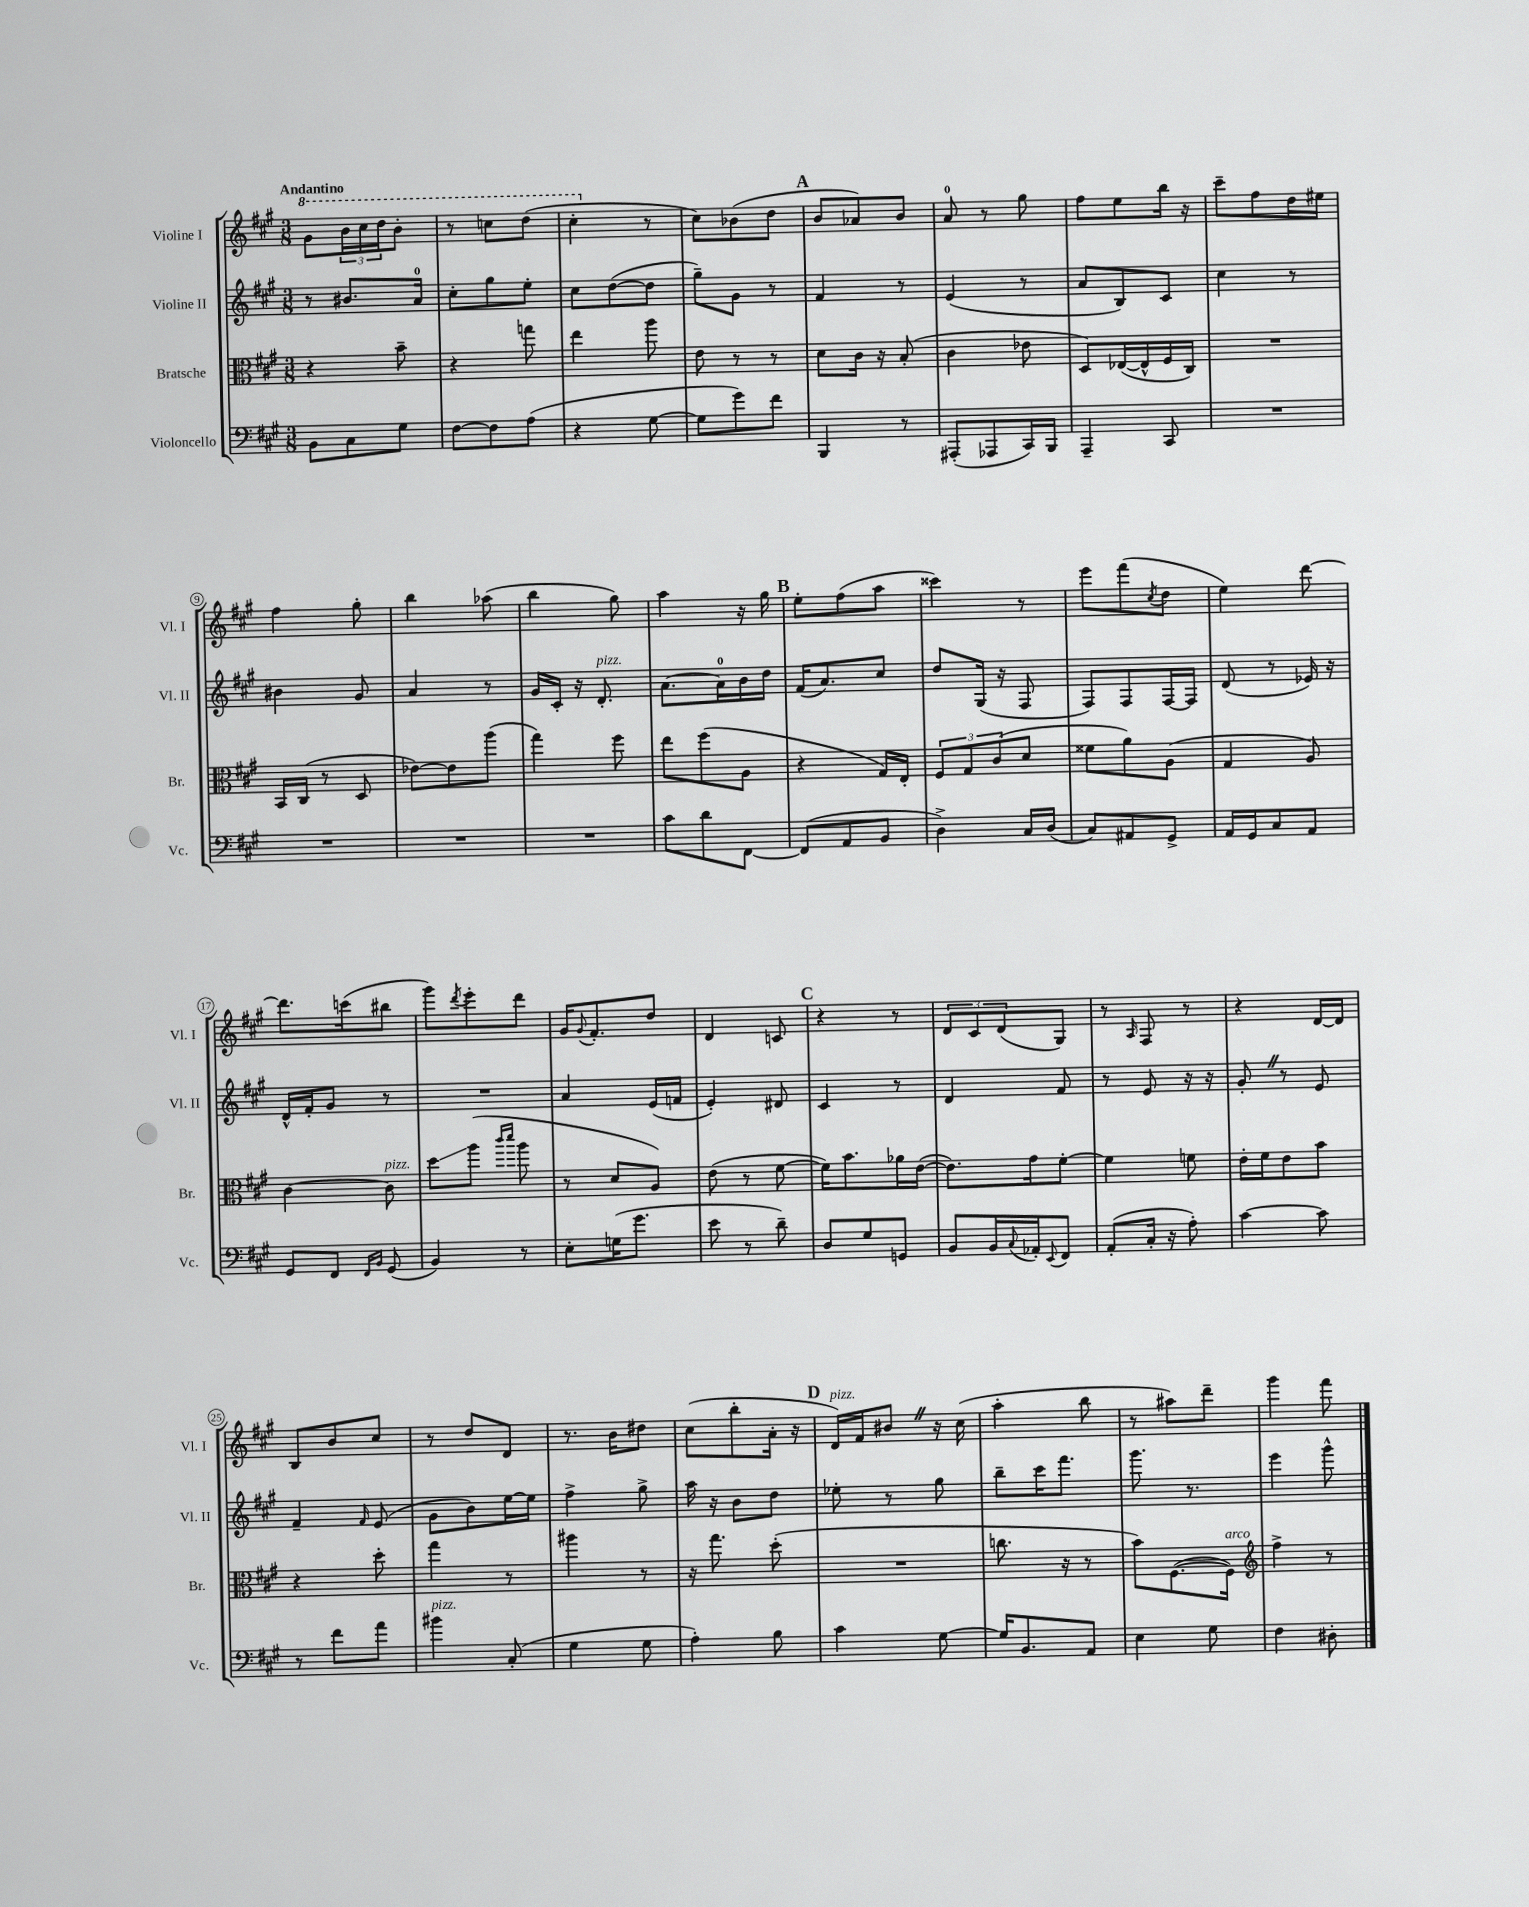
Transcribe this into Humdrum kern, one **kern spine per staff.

**kern	**kern	**kern	**kern
*staff4	*staff3	*staff2	*staff1
*clefF4	*clefC3	*clefG2	*clefG2
*k[f#c#g#]	*k[f#c#g#]	*k[f#c#g#]	*k[f#c#g#]
*M3/8	*M3/8	*M3/8	*M3/8
8BB	4r	8r	8gg#
8C#	.	8.b#	24bb
.	.	.	24ccc#
.	.	.	24ddd
8G#	8b~	.	8bb'
.	.	16a	.
=	=	=	=
[8F#	4r	8cc#'	8r
8F#]	.	8gg#	8ccc
(8A	8gg	8ee'	(8ddd
=	=	=	=
4r	4ee	8cc#	4ccc#'
.	.	([8dd	.
[8G#	8aa	8dd]	8r
=	=	=	=
8G#]	8e	8gg#~)	8cc#)
8g#)	8r	8g#	(8b-
8f#	8r	8r	8dd
=	=	=	=
4BBB	8d	4f#	8b
.	16c#	.	8a-)
.	16r	.	.
8r	(8B'	8r	8b
=	=	=	=
(8AAA#'	4c#	(4e	8a
8AAA-	.	.	8r
16CC#)	8e-	8r	8gg#
16BBB	.	.	.
=	=	=	=
4AAA~	8D)	8a	8ff#
.	([16E-	8B)	8ee
.	16E-^^]	.	.
8CC#	16F#	8c#	16bb
.	16C#)	.	16r
=	=	=	=
4.r	4.r	4cc#	8ccc#~
.	.	.	8ff#
.	.	8r	16dd
.	.	.	16ee#
=	=	=	=
4.r	16BB	4b#	4ff#
.	(16C#	.	.
.	8r	.	.
.	8D	8g#	8gg#'
=	=	=	=
4.r	[8e-)	4a	4bb
.	8e-]	.	.
.	(8aa	8r	(8aa-
=	=	=	=
4.r	4gg#)	16g#	4bb
.	.	16c#'	.
.	.	16r	.
.	.	8.d'	.
.	8ff#	.	8gg#)
=	=	=	=
8c#	8ee	[8.a	4aa
8d	(8ff#	.	.
.	.	16a]	.
[8FF#	8A	16b	16r
.	.	16dd	16gg#
=	=	=	=
(8FF#]	4r	(16f#	8ee'
.	.	8.a)	.
8AA	.	.	(8ff#
8BB	16G#)	8cc#	8aa
.	16E'	.	.
=	=	=	=
4D^)	12F#	8dd	4ccc##)
.	12G#	.	.
.	.	(16G#	.
.	(12c#	.	.
.	.	16r	.
16C#	8d	8F#	8r
(16D	.	.	.
=	=	=	=
8C#)	8f##	8F#)	8eee
8AA#	8a)	8F#	(8fff#
.	.	.	8qcc#
8GG#^	(8A	[16F#	8dd
.	.	16F#]	.
=	=	=	=
16AA	4G#	(8d	4ee)
16GG#	.	.	.
8C#	.	8r	.
8AA	8A)	16e-)	[8ddd
.	.	16r	.
=	=	=	=
8GG#	[4c#	16d^^	8.ddd]
.	.	16f#'	.
8FF#	.	8g#	.
.	.	.	(16ccc
16qqFF#	.	.	.
16qqBB	.	.	.
(8GG#	8c#]	8r	8bb#
=	=	=	=
4BB)	8dd	4.r	8ggg#)
.	.	.	8qddd
.	(8aa	.	8eee'
.	16qqccc#	.	.
.	16qqddd	.	.
8r	8aa	.	8ddd
=	=	=	=
8E'	8r	4a	16g#
.	.	.	8qqg#
.	.	.	8.f#'
(16G	8d	.	.
8.g#	.	.	.
.	8A)	(16e	8dd
.	.	16f	.
=	=	=	=
8e	(8e	4e')	4d
8r	8r	.	.
8d~)	[8f#	8d#	8c
=	=	=	=
8D	16f#])	4c#	4r
.	8.b	.	.
8G#	.	.	.
8GG	16a-	8r	8r
.	([16e	.	.
=	=	=	=
8BB	8.e])	4d	12d
.	.	.	12c#
16BB	.	.	.
.	.	.	(12d
8qqC#	.	.	.
16AA-'	16g#	.	.
8qqEE	.	.	.
8FF#	[8f#'	8f#	8G#)
=	=	=	=
(8AA'	4f#]	8r	8r
.	.	.	16qqA
16C#'	.	8e	8F#
16r	.	.	.
8A')	8f	16r	8r
.	.	16r	.
=	=	=	=
[4c#	16e'	8g#'	4r
.	16f#	.	.
.	8e	8r	.
8c#]	8b	8e	[16d
.	.	.	16d]
=	=	=	=
8r	4r	4f#~	8B
8f#	.	.	8b
.	.	16qqf#	.
8a	8dd'	(8e	8cc#
=	=	=	=
4b#	4gg#	8g#	8r
.	.	8b)	8dd
(8C#'	8r	[16ee	8d
.	.	16ee]	.
=	=	=	=
4G#	4aa#	4ff#^	8.r
.	.	.	16b
8G#	8r	8gg#^	8dd#
=	=	=	=
4A')	16r	16aa	(8cc#
.	8.gg#	16r	.
.	.	8b	8bb'
8B	(8dd'	8dd	16a'
.	.	.	16r
=	=	=	=
4c#	4.r	8ee-'	16d)
.	.	.	16f#
.	.	8r	8b#
[8G#	.	8gg#	16r
.	.	.	(16cc#
=	=	=	=
16G#]	8.cc	8bb~	4aa'
8.BB	.	.	.
.	.	16ccc#	.
.	16r	8.fff#	.
8AA	8r	.	8bb
=	=	=	=
4E	8b)	8.ggg#	8r
.	([8.F#	.	8aa#)
.	.	8.r	.
8G#	.	.	8ddd~
.	16F#])	.	.
=	=	=	=
*	*clefG2	*	*
4F#	4ff#^	4eee	4ggg#
8D#'	8r	8ggg#^^	8fff#
==	==	==	==
*-	*-	*-	*-
